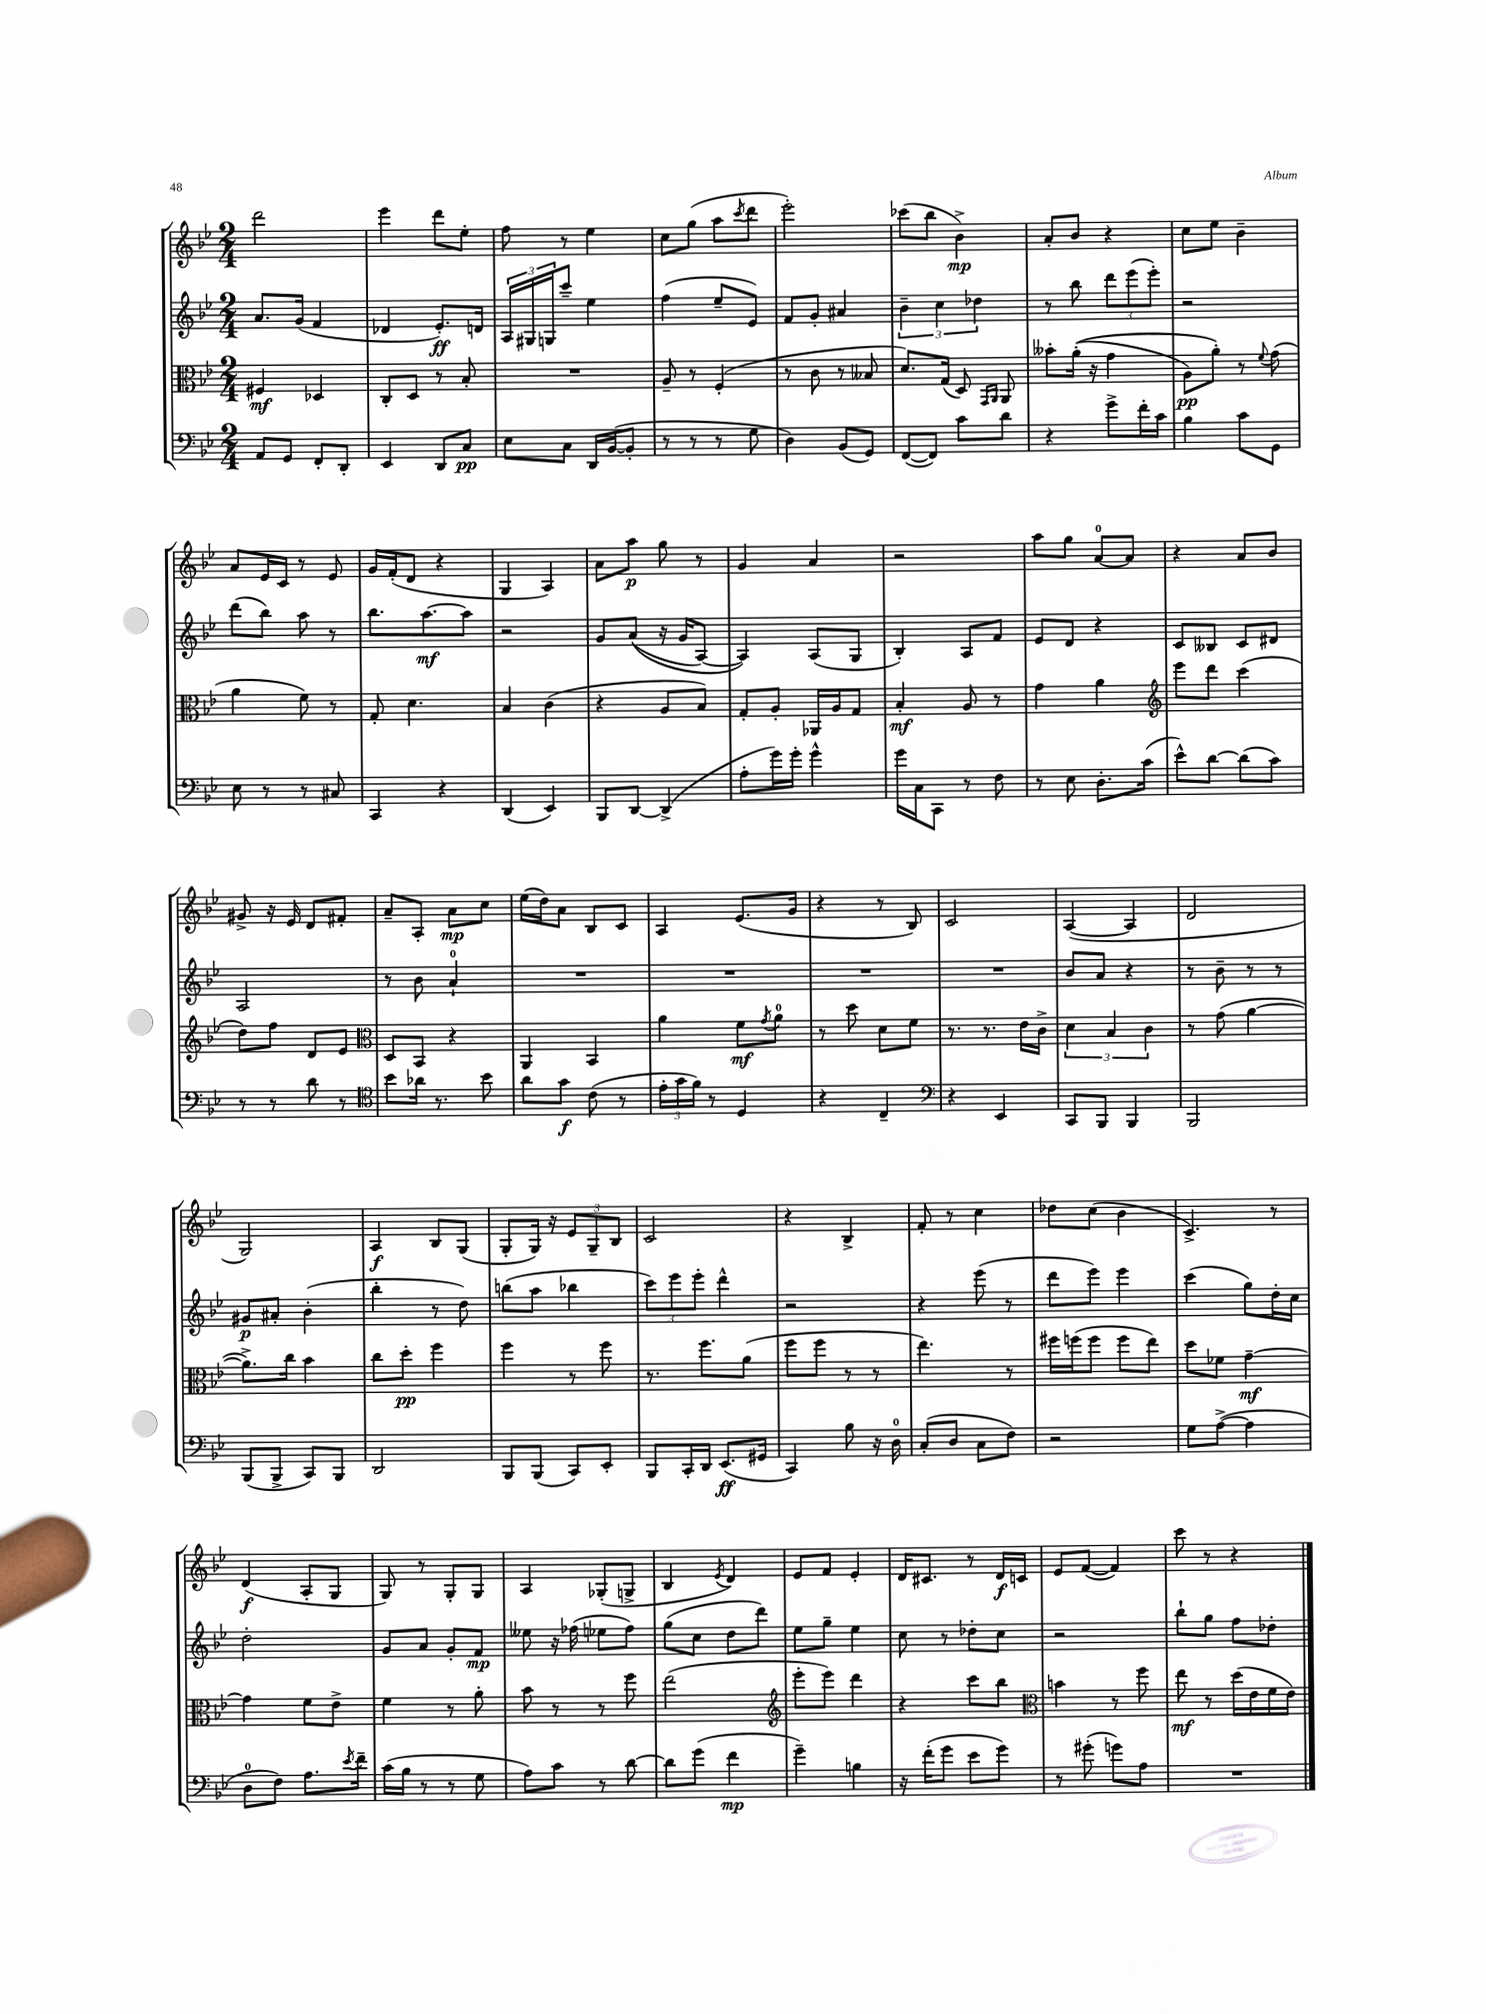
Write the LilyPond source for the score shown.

<<
\new StaffGroup <<
\new Staff = "s0" {
    \clef treble \key bes \major \numericTimeSignature \time 2/4
    d'''2 |
    ees'''4 d'''8 ees''8-. |
    f''8 r8 ees''4 |
    c''8 g''8( a''8 \acciaccatura { c'''8 } d'''8 |
    ees'''2-.) |
    ces'''8( bes''8 bes'4->\mp) |
    a'8-. bes'8 r4 |
    c''8 ees''8 bes'4-- |
    a'8 ees'16 c'16 r8 ees'8 |
    g'16 f'16-.( d'8 r4 |
    g4 a4) |
    a'8 a''8\p g''8 r8 |
    g'4 a'4 |
    r2 |
    a''8 g''8 a'8-0~ a'8 |
    r4 a'8 bes'8 |
    gis'8-> r16 ees'16 d'8 fis'8-. |
    a'8-- a8-. a'8\mp c''8 |
    ees''16( d''16) a'8 bes8 c'8 |
    a4 ees'8.( g'16 |
    r4 r8 bes8) |
    c'2 |
    a4~( a4 |
    d'2 |
    g2) |
    a4\f bes8 g8( |
    g8-. g16) r16 \tuplet 3/2 { ees'8 g8-- bes8 } |
    c'2 |
    r4 bes4-> |
    f'8-. r8 c''4 |
    des''8 c''8( bes'4 |
    c'4.->) r8 |
    d'4\f( a8-. g8 |
    g8) r8 g8-. g8 |
    a4 ges8-.( g8-> |
    bes4 \acciaccatura { ees'8 } d'4) |
    ees'8 f'8 ees'4-. |
    d'16 cis'8. r8 d'16\f c'16 |
    ees'8 f'8~( f'4) |
    c'''8 r8 r4 \bar "|." |
}
\new Staff = "s1" {
    \clef treble \key bes \major \numericTimeSignature \time 2/4
    a'8. g'16( f'4 |
    des'4 ees'8.-.\ff) d'16 |
    \tuplet 3/2 { a16 gis16 g16 } c'''8-- ees''4 |
    f''4( ees''8-- ees'8) |
    f'8 g'8-. ais'4 |
    \tuplet 3/2 { bes'4-- c''4 des''4 } |
    r8 bes''8 \tuplet 3/2 { d'''8 ees'''8( ees'''8-.) } |
    r2 |
    d'''8( bes''8) a''8 r8 |
    bes''8. a''8.~\mf a''8 |
    r2 |
    g'8 a'8(\( r16 g'16 a8~) |
    a4\) a8( g8 |
    bes4-.) a8 f'8 |
    ees'8 d'8 r4 |
    c'8 beses8 c'8 dis'8 |
    a2 |
    r8 bes'8 a'4-0-! |
    R2 |
    R2 |
    R2 |
    R2 |
    bes'8 a'8 r4 |
    r8 bes'8-- r8 r8 |
    gis'8\p ais'8-. bes'4-.( |
    bes''4-. r8 d''8) |
    b''8( a''8 bes''4 |
    \tuplet 3/2 { c'''8) ees'''8 ees'''8-. } d'''4-^ |
    r2 |
    r4 ees'''8( r8 |
    d'''8 ees'''8) ees'''4 |
    c'''4( g''8) d''16-. c''16 |
    d''2-. |
    g'8 a'8 g'8-. f'8\mp |
    eeses''8 r16 fes''16( ees''8 fes''8) |
    g''8( c''8 d''8 d'''8) |
    ees''8 g''8-- ees''4 |
    c''8 r8 des''8-. c''8 |
    r2 |
    bes''8-! g''8 f''8 des''8-. \bar "|." |
}
\new Staff = "s2" {
    \clef alto \key bes \major \numericTimeSignature \time 2/4
    fis4\mf des4 |
    c8-. d8 r8 bes8-. |
    R2 |
    a8-- r8 f4-.( |
    r8 c'8 r8 beses8 |
    d'8.) g16( d8) \grace { g,16 a,16 } a,8 |
    beses'8-. a'16-.(\( r16 g'4 |
    a8\pp) a'8-.\) r8 \appoggiatura { f'8 } g'8( |
    a'4 f'8) r8 |
    g8-. d'4. |
    bes4 c'4( |
    r4 a8 bes8) |
    g8-. a8-. aes,16 a16 g8 |
    bes4-.\mf a8 r8 |
    g'4 a'4 |
    \clef treble ees'''8 d'''8 c'''4( |
    d''8) f''8 d'8 ees'8 |
    \clef alto d8 bes,8 r4 |
    a,4 bes,4 |
    a'4 f'8\mf \acciaccatura { g'8 } a'8-0 |
    r8 d''8 d'8 f'8 |
    r8. r8. ees'16 c'16-> |
    \tuplet 3/2 { d'4 bes4 c'4 } |
    r8 g'8( a'4~ |
    a'8.->) c''16 bes'4 |
    c''8 d''8-.\pp f''4 |
    f''4 r8 f''8 |
    r8. f''8. a'8( |
    f''8 f''8 r8 r8 |
    ees''4.) r8 |
    fis''16 f''16( f''8 f''8 ees''8) |
    d''8 fes'8 g'4~--\mf |
    g'4 f'8 ees'8-> |
    f'4 r8 a'8-. |
    bes'8 r8 r8 f''8 |
    ees''2( |
    \clef treble ees'''8-. ees'''8) d'''4 |
    r4 c'''8 bes''8 |
    \clef alto b'4 r8 f''8 |
    ees''8\mf r8 d''16( ees'16 f'16 ees'16) \bar "|." |
}
\new Staff = "s3" {
    \clef bass \key bes \major \numericTimeSignature \time 2/4
    a,8 g,8 f,8-. d,8-. |
    ees,4 d,8 c8\pp |
    ees8 c8 d,16 bes,16~( bes,8-. |
    r8 r8 r8 g8 |
    d4) bes,8( g,8) |
    f,8~( f,8) c'8 d'8 |
    r4 g'8-> f'16-. c'16 |
    bes4 c'8 g,8 |
    ees8 r8 r8 cis8 |
    c,4 r4 |
    d,4( ees,4) |
    bes,,8 d,8~ d,4->( |
    a8-. g'16) g'16-. g'4-^ |
    g'16 c16 c,8 r8 f8 |
    r8 ees8 d8.-. c'16( |
    ees'8-^) d'8~ d'8( c'8) |
    r8 r8 d'8 r8 |
    \clef tenor bes'8 aes'16 r8. bes'8 |
    a'8 g'8\f c'8( r8 |
    \tuplet 3/2 { ees'16-. g'16 f'16) } r8 d4 |
    r4 c4-- |
    \clef bass r4 ees,4 |
    c,8 bes,,8 bes,,4 |
    bes,,2 |
    bes,,8( bes,,8-> c,8) bes,,8 |
    d,2 |
    bes,,8 bes,,8( c,8) ees,8-. |
    bes,,8 c,16-. d,16 ees,8.\ff( gis,16 |
    c,4) bes8 r16 d16-0 |
    c8-.( d8 c8 f8) |
    r2 |
    g8 a8~->( a4 |
    d8-0 f8) a8. \acciaccatura { ees'8 } f'16-- |
    c'16( bes16 r8 r8 g8 |
    a8) c'8 r8 d'8~ |
    d'8 g'8( f'4\mp |
    g'4--) b4 |
    r16 f'16-.( g'8 ees'8 g'8) |
    r8 gis'8-.( g'8) a8 |
    R2 \bar "|." |
}
>>
>>
\layout { \context { \Score \remove "Bar_number_engraver" } }
